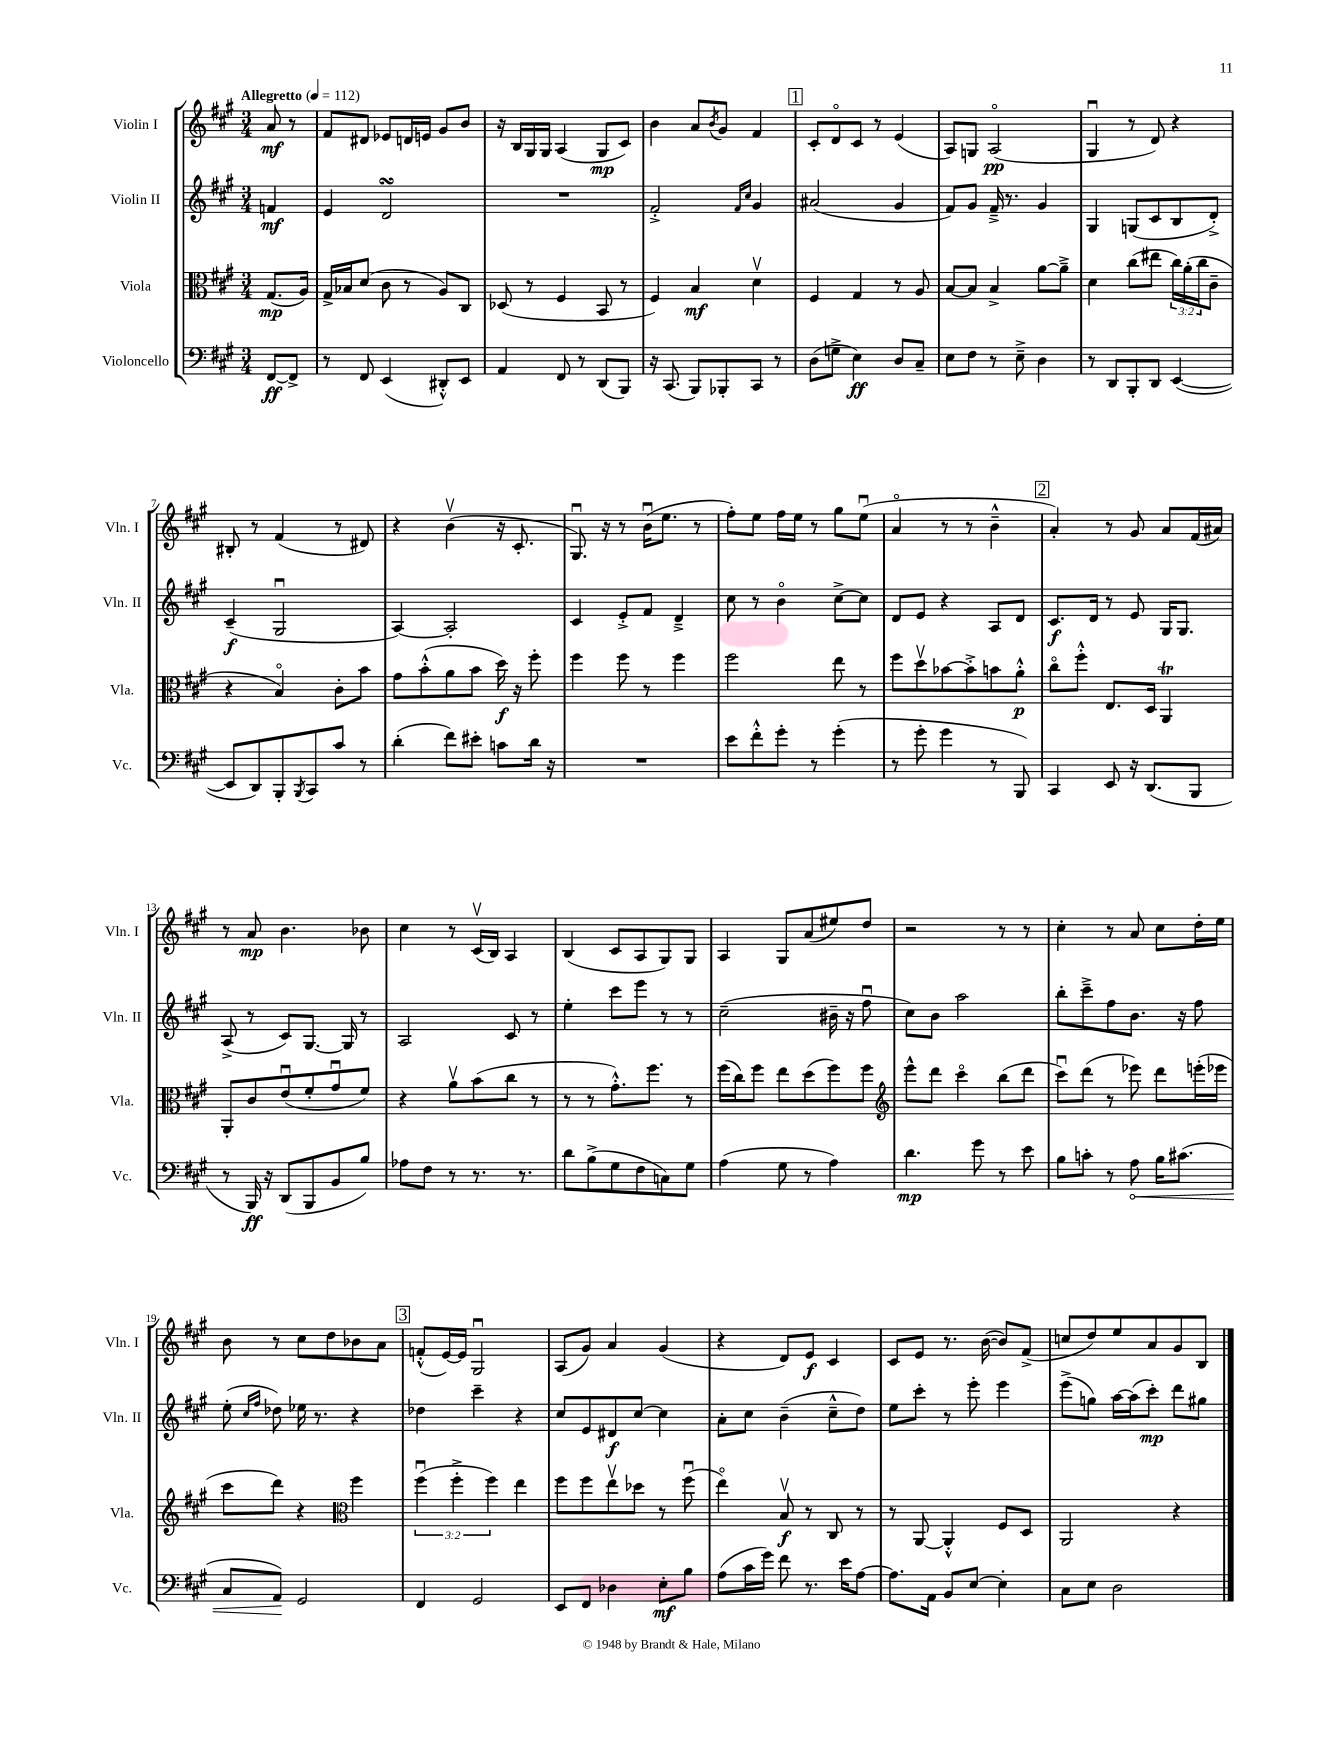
<<
\new StaffGroup <<
\new Staff = "s0" \with { instrumentName = "Violin I" shortInstrumentName = "Vln. I" } {
    \clef treble \key a \major \numericTimeSignature \time 3/4 \partial 4 \tempo "Allegretto" 4 = 112
    a'8\mf r8 |
    fis'8 dis'8 ees'8 d'16 e'16 gis'8 b'8 |
    r16 b16 gis16 gis16 a4( gis8\mp cis'8) |
    b'4 a'8 \acciaccatura { b'8 } gis'8 fis'4 |
    \mark \markup { \box "1" } cis'8-. d'8\flageolet cis'8 r8 e'4( |
    a8) g8 a2\flageolet\pp( |
    gis4\downbow r8 d'8) r4 |
    bis8-. r8 fis'4( r8 dis'8) |
    r4 b'4\upbow( r16 cis'8.-. |
    gis8.\downbow) r16 r8 b'16\downbow( e''8. r8 |
    fis''8-.) e''8 fis''16 e''16 r8 gis''8 e''8\downbow( |
    a'4\flageolet r8 r8 b'4---^ |
    \mark \markup { \box "2" } a'4-.) r8 gis'8 a'8 fis'16( ais'16) |
    r8 a'8\mp b'4. bes'8 |
    cis''4 r8 cis'16\upbow( b16) a4 |
    b4( cis'8 a8 gis8) gis8 |
    a4 gis8 a'8( eis''8) d''8 |
    r2 r8 r8 |
    cis''4-. r8 a'8 cis''8 d''16-. e''16 |
    b'8 r8 cis''8 d''8 bes'8 a'8 |
    \mark \markup { \box "3" } f'8-.-^( e'16~) e'16 gis2\downbow |
    a8( gis'8) a'4 gis'4( |
    r4 d'8) e'8\f cis'4 |
    cis'8 e'8 r8. b'16~( b'8) fis'8->( |
    c''8 d''8) e''8 a'8 gis'8 b8 \bar "|." |
}
\new Staff = "s1" \with { instrumentName = "Violin II" shortInstrumentName = "Vln. II" } {
    \clef treble \key a \major \numericTimeSignature \time 3/4 \partial 4
    f'4\mf |
    e'4 d'2\turn |
    R2. |
    fis'2-.-> \grace { fis'16 cis''16 } gis'4 |
    \mark \markup { \box "1" } ais'2( gis'4 |
    fis'8) gis'8 fis'16---> r8. gis'4 |
    gis4 g8( cis'8 b8 d'8-.->) |
    cis'4--\f( gis2\downbow |
    a4~) a2-. |
    cis'4 e'8-.-> fis'8 d'4---> |
    cis''8 r8 b'4\flageolet cis''8~-> cis''8 |
    d'8 e'8 r4 a8 d'8 |
    \mark \markup { \box "2" } cis'8.\f d'16 r8 e'8 gis16 gis8. |
    a8->( r8 cis'8) gis8.~ gis16 r8 |
    a2 cis'8 r8 |
    e''4-. cis'''8 e'''8 r8 r8 |
    cis''2--( bis'16-- r16 fis''8\downbow |
    cis''8) b'8 a''2 |
    b''8-. cis'''8---> fis''8 b'8. r16 fis''8 |
    e''8-.( \grace { cis''16 fis''16 } des''8) ees''16 r8. r4 |
    \mark \markup { \box "3" } des''4 cis'''4-- r4 |
    cis''8 e'8 dis'8\f cis''8~ cis''4 |
    a'8-. cis''8 b'4--( cis''8---^ d''8) |
    e''8 cis'''8-. r8 e'''8-. e'''4 |
    e'''8->( g''8) a''16~ a''16( cis'''8-.\mp) d'''8 gis''8 \bar "|." |
}
\new Staff = "s2" \with { instrumentName = "Viola" shortInstrumentName = "Vla." } {
    \clef alto \key a \major \numericTimeSignature \time 3/4 \override Staff.TupletNumber.text = #tuplet-number::calc-fraction-text \partial 4
    gis8.\mp( a16) |
    gis16-> bes16 d'8( cis'8 r8 a8) cis8 |
    des8( r8 fis4 b,8 r8 |
    fis4) b4\mf d'4\upbow |
    \mark \markup { \box "1" } fis4 gis4 r8 a8 |
    b8~ b8 b4-> a'8~ a'8---> |
    d'4 cis''8( eis''8 \tuplet 3/2 { cis''16) a'16-.( cis''16 } cis'8-- |
    r4 b4\flageolet) cis'8-. b'8 |
    gis'8 b'8-.-^( a'8 b'8 d''16\f) r16 fis''8-. |
    fis''4 fis''8 r8 fis''4 |
    fis''2 e''8 r8 |
    fis''8 d''8\upbow bes'8~ bes'8-.-> b'8 a'8-.-^\p |
    \mark \markup { \box "2" } cis''8\flageolet fis''8-.-^ e8. d16 a,4\trill |
    a,8-. cis'8 e'8\downbow( fis'8-. gis'8\downbow fis'8) |
    r4 a'8\upbow b'8( cis''8 r8 |
    r8 r8 gis'8.-.-^) fis''8. r8 |
    fis''16( cis''16) fis''8 e''8 d''8( fis''8) fis''8 |
    \clef treble e'''8-^ d'''8 cis'''4\flageolet b''8( d'''8 |
    cis'''8\downbow) d'''8( r8 ees'''8) d'''8 e'''16-.( ees'''16 |
    cis'''8 d'''8) r4 \clef alto fis''4 |
    \mark \markup { \box "3" } \tuplet 3/2 { fis''4\downbow( fis''4-.-> fis''4) } e''4 |
    fis''8 fis''8 e''8\upbow des''8 r8 fis''8\downbow( |
    e''4\flageolet) b8\upbow\f r8 cis8 r8 |
    r8 a,8~ a,4-.-^ fis8 d8 |
    a,2 r4 \bar "|." |
}
\new Staff = "s3" \with { instrumentName = "Violoncello" shortInstrumentName = "Vc." } {
    \clef bass \key a \major \numericTimeSignature \time 3/4 \partial 4
    fis,8~\ff fis,8-> |
    r8 fis,8 e,4( dis,8-.-^) e,8 |
    a,4 fis,8 r8 d,8( b,,8) |
    r16 cis,8.( b,,8) bes,,8-. cis,8 r8 |
    \mark \markup { \box "1" } d8( g8-> e4\ff) d8 cis8-- |
    e8 fis8 r8 e8---> d4 |
    r8 d,8 b,,8-. d,8 e,4~( |
    e,8 d,8) b,,8-. \acciaccatura { b,,8 } cis,8 cis'8 r8 |
    d'4-.( fis'8) eis'8-. c'8 d'16 r16 |
    R2. |
    e'8 fis'8-.-^ gis'8-. r8 gis'4-.( |
    r8 gis'8-. gis'4 r8 b,,8) |
    \mark \markup { \box "2" } cis,4 e,8 r16 d,8.( b,,8 |
    r8 b,,16\ff) r16 d,8( b,,8 b,8 b8) |
    aes8 fis8 r8 r8. r8. |
    d'8 b8->( gis8 fis8 c8) gis8 |
    a4( gis8 r8 a4) |
    d'4.\mp gis'8 r8 e'8 |
    b8 c'8-. r8 \once \override Hairpin.circled-tip = ##t a8\< b16 cis'8.( |
    cis8 a,8\!) gis,2 |
    \mark \markup { \box "3" } fis,4 gis,2 |
    e,8 fis,8 des4 e8-.\mf b8 |
    a8( cis'16 gis'16) fis'8 r8. e'16 a8~ |
    a8. a,16 b,8 e8~ e4-. |
    cis8 e8 d2 \bar "|." |
}
>>
>>
